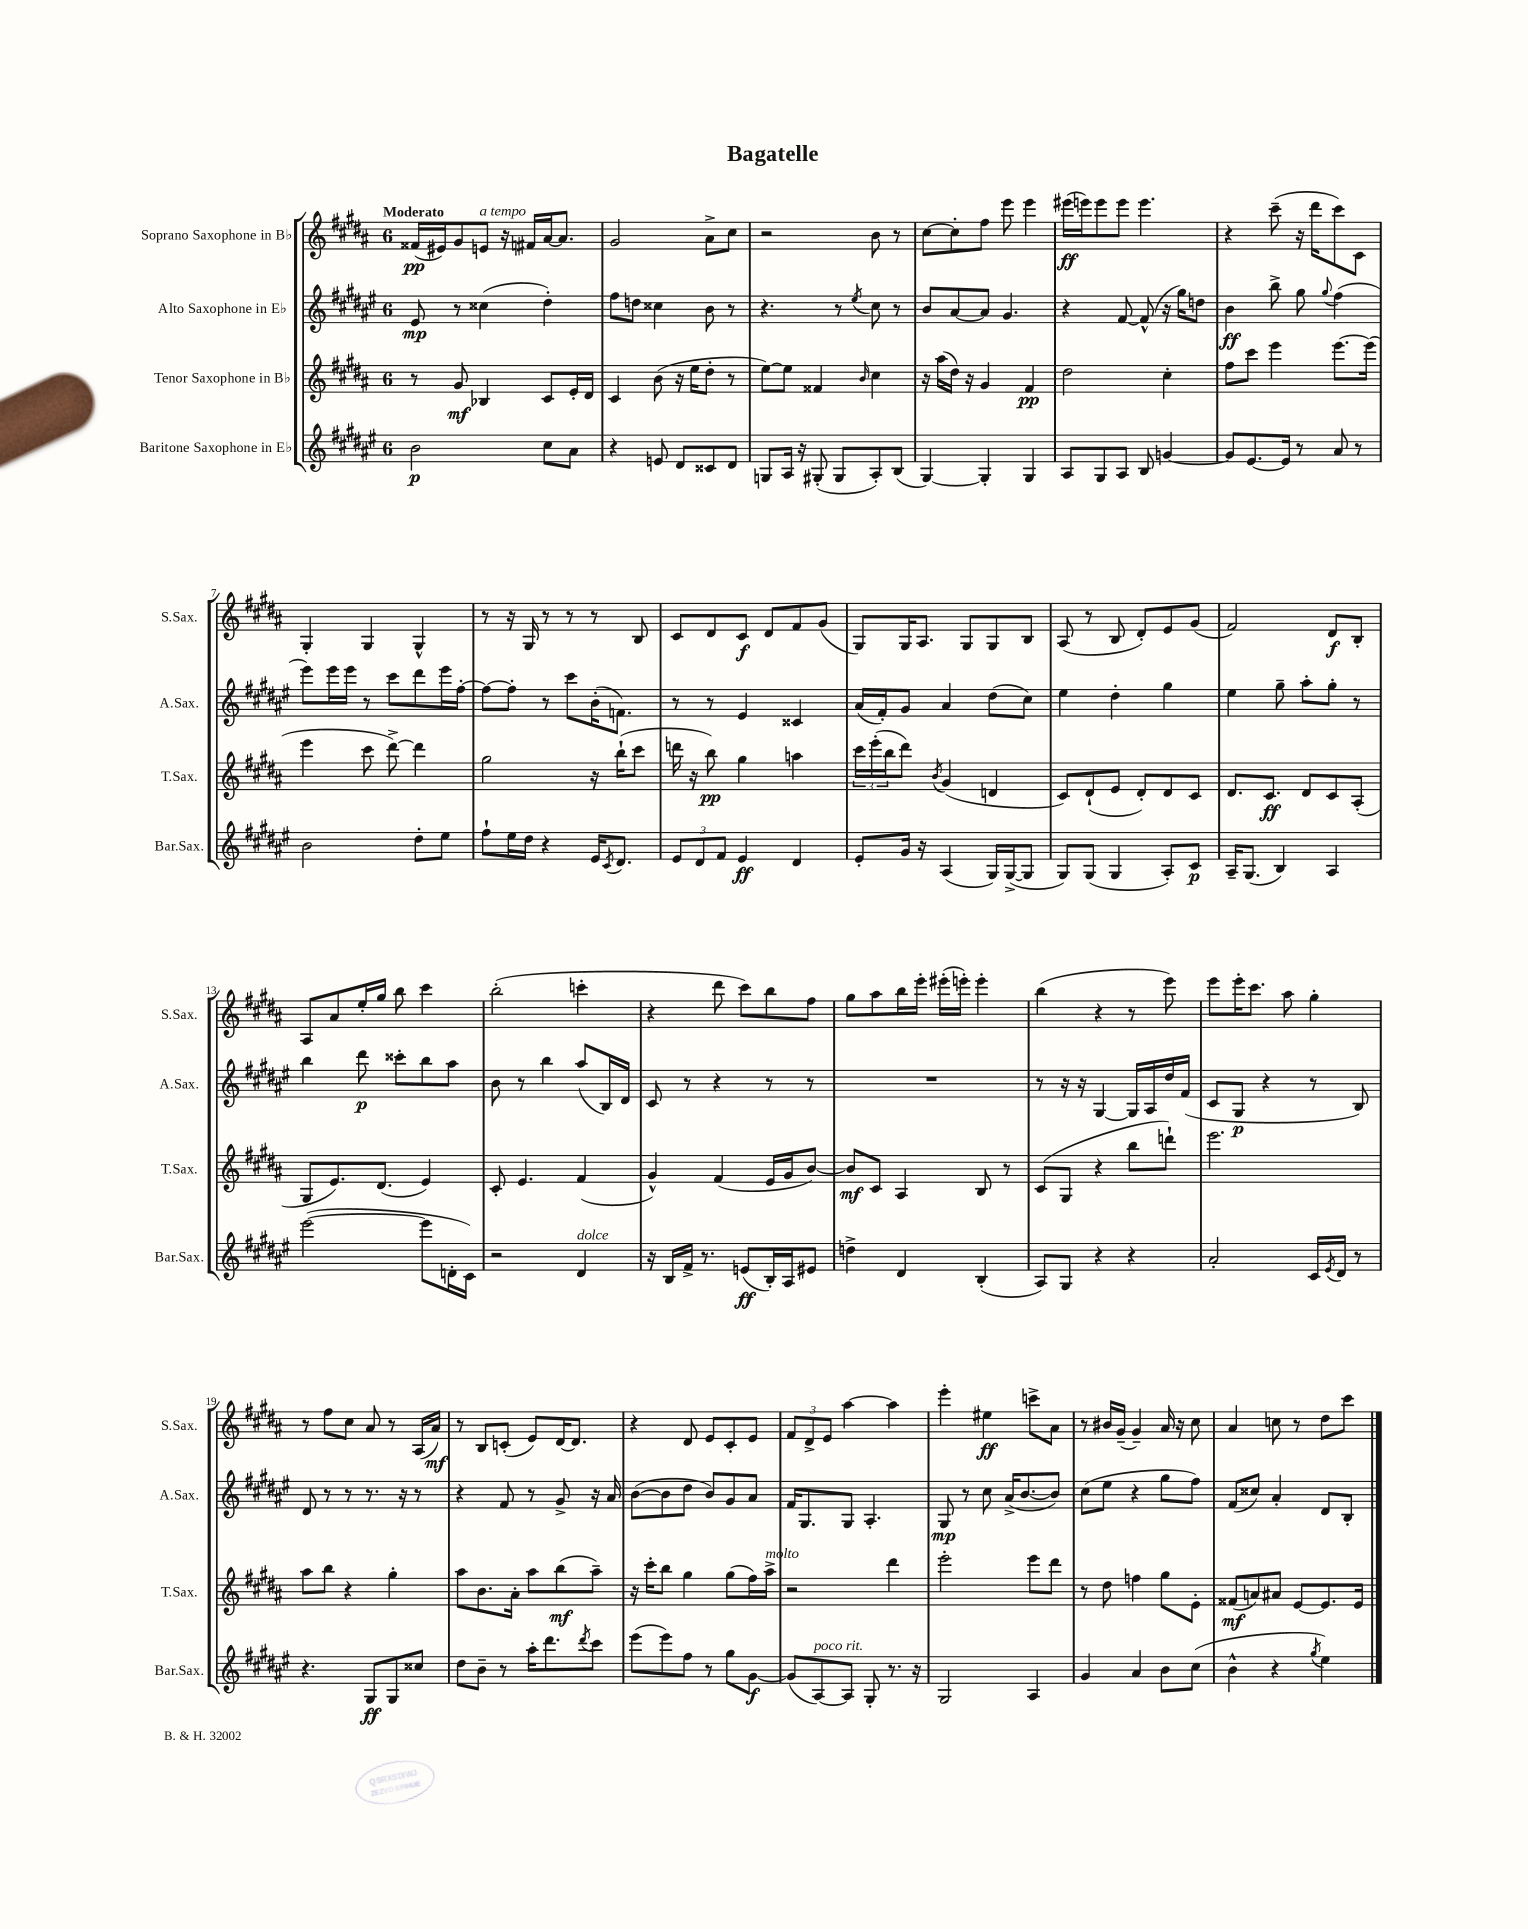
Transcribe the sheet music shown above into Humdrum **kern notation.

**kern	**kern	**kern	**kern
*staff4	*staff3	*staff2	*staff1
*clefG2	*clefG2	*clefG2	*clefG2
*k[f#c#g#d#a#e#]	*k[f#c#g#d#a#]	*k[f#c#g#d#a#e#]	*k[f#c#g#d#a#]
*M6/8	*M6/8	*M6/8	*M6/8
2b	8r	8e#	(16f##
.	.	.	16e#)
.	8g#	8r	8g#
.	4B-	(4cc##	8e
.	.	.	16r
.	.	.	16f#
8cc#	8c#	4dd#')	[16a#
.	.	.	8.a#]
8a#	16e'	.	.
.	16d#	.	.
=	=	=	=
4r	4c#	8ff#	2g#
.	.	8dd	.
8e	(8b	4cc##	.
8d#	16r	.	.
.	16ee	.	.
8c##	8dd#'	8b	8a#^
8d#	8r	8r	8cc#
=	=	=	=
8G	[8ee)	4.r	2r
16A#	8ee]	.	.
16r	.	.	.
(8G#'	4f##	.	.
8G#	.	8r	.
.	16qqb	8qee#	.
8A#')	4cc#	8cc#	8b
(8B	.	8r	8r
=	=	=	=
[4G#)	16r	8b	[8cc#
.	(16aa#	.	.
.	16dd#)	[8a#	8cc#']
.	16r	.	.
4G#']	4g#	8a#]	8ff#
.	.	4.g#	8eee
4G#	4f#	.	4eee
=	=	=	=
8A#	2dd#	4r	(16eee#
.	.	.	16eee)
8G#	.	.	8eee
8A#	.	[8f#	8eee
8B	.	(8f#^^]	4.eee
[4g	4cc#'	16r	.
.	.	16gg#)	.
.	.	8dd	.
=	=	=	=
8g]	8ff#	4b	4r
[8.e#	8ccc#	.	.
.	4eee	8bb^	(8ccc#~
16e#]	.	.	.
8r	.	8gg#	16r
.	.	.	16ddd#
.	.	8qqgg#	.
8a#	[8.eee	(4ff#	8ccc#)
8r	.	.	8c#
.	(16eee]	.	.
=	=	=	=
2b	4eee	8eee#)	4G#'
.	.	16eee#	.
.	.	16eee#	.
.	8ccc#	8r	4G#
.	[8ddd#^)	8ccc#	.
8dd#'	4ddd#]	8ddd#	4G#^^
8ee#	.	16eee#	.
.	.	[16ff#'	.
=	=	=	=
8ff#`	2gg#	8ff#_	8r
16ee#	.	8ff#']	16r
16dd#	.	.	16G#
4r	.	8r	8r
.	.	8ccc#	8r
16e#	16r	(16b'	8r
8qc#	.	.	.
8.d#	(16bb`	8.f)	.
.	8ccc#	.	8B
=	=	=	=
12e#	16ddd	8r	8c#
.	16r	.	.
12d#	.	.	.
.	8bb)	8r	8d#
12f#	.	.	.
4e#	4gg#	4e#	8c#
.	.	.	8d#
4d#	4aa	4c##	8f#
.	.	.	(8g#
=	=	=	=
8e#'	24ccc#	(16a#	8G#)
.	(24eee'	.	.
.	.	16f#')	.
.	24bb	.	.
16g#	8ddd#)	8g#	16G#
16r	.	.	8.A#
.	8qb	.	.
(4A#	(4g#	4a#	.
.	.	.	8G#
16G#)	4d	(8dd#	8G#
([16G#^	.	.	.
8G#]	.	8cc#)	8B
=	=	=	=
8G#)	8c#)	4ee#	(8A#
(8G#	(8d#`	.	8r
4G#	8e	4dd#'	8B
.	8d#')	.	8d#')
8A#')	8d#	4gg#	8e
8c#	8c#	.	(8g#
=	=	=	=
16A#~	8.d#	4ee#	2f#)
(8.G#	.	.	.
.	8.c#	.	.
4B)	.	8gg#~	.
.	8d#	8aa#'	.
4A#	8c#	8gg#'	8d#
.	(8A#'	8r	8B'
=	=	=	=
([2eee#	8G#	4bb	8A#
.	8.e)	.	8a#
.	.	8ddd#	16ee'
.	(8.d#	.	16gg#
.	.	8ccc##'	8bb
8eee#]	4e)	8bb	4ccc#
16d'	.	8aa#	.
16c#)	.	.	.
=	=	=	=
2r	8c#'	8b	(2bb'
.	4.e	8r	.
.	.	4bb	.
4d#	(4f#	(8aa#	4ccc'
.	.	16B)	.
.	.	16d#	.
=	=	=	=
16r	4g#^^)	8c#	4r
16B	.	.	.
16f#^	.	8r	.
8.r	.	.	.
.	(4f#	4r	8ddd#
(8e	.	.	8ccc#)
16B')	16e	8r	8bb
16A#	16g#	.	.
8e#	[8b)	8r	8ff#
=	=	=	=
4dd^	8b]	2.r	8gg#
.	8c#	.	8aa#
4d#	4A#	.	16bb
.	.	.	16eee'
.	.	.	(16eee#'
.	.	.	16eee')
(4B'	8B	.	4eee'
.	8r	.	.
=	=	=	=
8A#)	(8c#	8r	(4bb
8G#	8G#	16r	.
.	.	16r	.
4r	4r	[4G#	4r
4r	8bb	16G#]	8r
.	.	16A#	.
.	8ddd`)	16dd#	8eee)
.	.	(16f#	.
=	=	=	=
2a#'	2.eee	8c#	8eee
.	.	8G#	16eee'
.	.	.	8.ccc#
.	.	4r	.
.	.	.	8aa#
16c#	.	8r	4gg#'
8qe#	.	.	.
16d#	.	.	.
8r	.	8B)	.
=	=	=	=
4.r	8aa#	8d#	8r
.	8bb	8r	8ff#
.	4r	8r	8cc#
8G#	.	8.r	8a#
8G#	4gg#'	.	8r
.	.	16r	.
8cc##	.	8r	(16A#
.	.	.	16a#)
=	=	=	=
8dd#	8aa#	4r	8r
8b~	8.b	.	8B
8r	.	8f#	(8c'
.	16a#'	.	.
16aa#'	8aa#	8r	8e)
8.ddd#	.	.	.
.	(8bb	8g#^	[16d#
.	.	.	8.d#]
8qddd#	.	.	.
8ccc#	8aa#~)	16r	.
.	.	16a#	.
=	=	=	=
(8eee#	16r	([8b	4r
.	16ccc#'	.	.
8eee#)	8bb	8b]	.
8ff#	4gg#	8dd#	8d#
8r	.	8b)	8e
8gg#	(8gg#	8g#	8c#'
[8g#	16ff#)	8a#	8e
.	16aa#^	.	.
=	=	=	=
(8g#]	2r	16f#	12f#
.	.	8.G#	.
.	.	.	12d#^
[8A#)	.	.	.
.	.	.	12e
8A#]	.	8G#	[4aa#
8G#'	.	4.A#'	.
8.r	4ddd#	.	4aa#]
16r	.	.	.
=	=	=	=
2G#	2eee'	8G#	4eee'
.	.	8r	.
.	.	8cc#	4ee#
.	.	(16a#^	.
.	.	[8.b	.
4A#	8eee	.	8ccc^
.	8ddd#	8b])	8a#
=	=	=	=
4g#	8r	(8cc#	8r
.	8dd#	8ee#	16b#
.	.	.	(16g#~
4a#	4ff	4r	4g#~)
8b	8gg#	8gg#	16a#
.	.	.	16r
(8cc#	8e'	8ff#)	8cc#
=	=	=	=
4b^^	(8f##	(8f#	4a#
.	8a)	8cc##)	.
4r	8a#	4a#'	8cc
.	[8e	.	8r
8qgg#	.	.	.
4ee#)	8.e]	8d#	8dd#
.	.	8B'	8ccc#
.	16e	.	.
==	==	==	==
*-	*-	*-	*-
